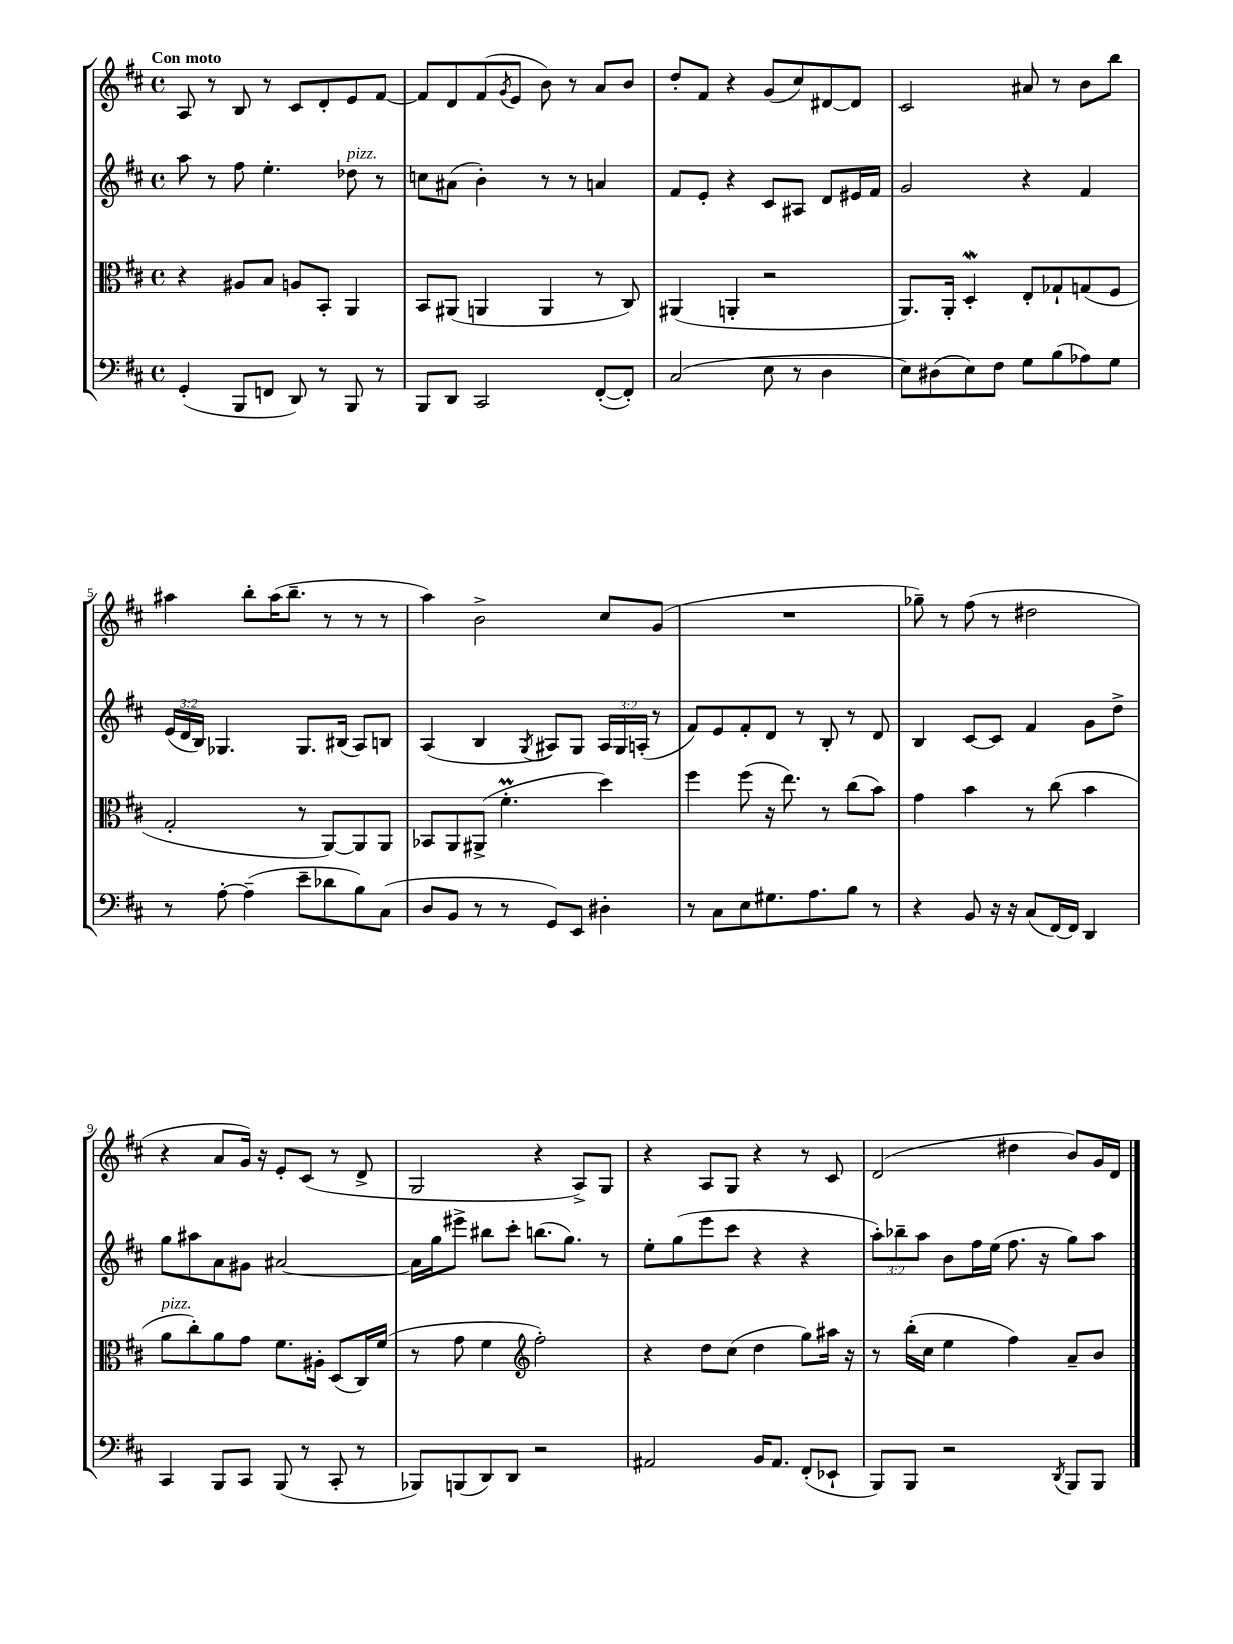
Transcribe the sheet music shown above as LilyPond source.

<<
\new StaffGroup <<
\new Staff = "s0" {
    \clef treble \key d \major \defaultTimeSignature \time 4/4 \tempo "Con moto"
    a8 r8 b8 r8 cis'8 d'8-. e'8 fis'8~ |
    fis'8 d'8 fis'8( \acciaccatura { g'8 } e'8 b'8) r8 a'8 b'8 |
    d''8-. fis'8 r4 g'8( cis''8) dis'8~ dis'8 |
    cis'2 ais'8 r8 b'8 b''8 |
    ais''4 b''8-. ais''16( b''8.-- r8 r8 r8 |
    a''4) b'2-> cis''8 g'8( |
    R1 |
    ges''8--) r8 fis''8( r8 dis''2 |
    r4 a'8 g'16) r16 e'8-. cis'8( r8 d'8-> |
    g2 r4 a8->) g8 |
    r4 a8 g8 r4 r8 cis'8 |
    d'2( dis''4 b'8) g'16 d'16 \bar "|." |
}
\new Staff = "s1" {
    \clef treble \key d \major \defaultTimeSignature \time 4/4 \override Staff.TupletNumber.text = #tuplet-number::calc-fraction-text
    a''8 r8 fis''8 e''4.-. des''8^\markup { \italic "pizz." } r8 |
    c''8 ais'8( b'4-.) r8 r8 a'4 |
    fis'8 e'8-. r4 cis'8 ais8 d'8 eis'16 fis'16 |
    g'2 r4 fis'4 |
    \tuplet 3/2 { e'16( d'16 b16) } ges4. ges8. bis16( a8) b8 |
    a4( b4 \acciaccatura { g8 } ais8) g8 \tuplet 3/2 { ais16 g16 a16-.( } r8 |
    fis'8) e'8 fis'8-. d'8 r8 b8-. r8 d'8 |
    b4 cis'8~ cis'8 fis'4 g'8 d''8-> |
    g''8 ais''8 a'8 gis'8 ais'2~ |
    ais'16 g''16 eis'''8-> bis''8 cis'''8-. b''8.( g''8.) r8 |
    e''8-. g''8( e'''8 cis'''8 r4 r4 |
    \tuplet 3/2 { a''8-.) bes''8-- a''8 } b'8 fis''16 e''16( fis''8. r16 g''8) a''8 \bar "|." |
}
\new Staff = "s2" {
    \clef alto \key d \major \defaultTimeSignature \time 4/4
    r4 ais8 b8 a8 b,8-. a,4 |
    b,8 ais,8( a,4 a,4 r8 cis8) |
    ais,4( a,4-. r2 |
    a,8.) a,16-. d4-.\mordent e8-. ges8-! g8( fis8 |
    g2-. r8 a,8~) a,8 a,8 |
    bes,8 a,8 ais,8->( fis'4.-.\prall d''4) |
    fis''4 fis''8( r16 e''8.) r8 cis''8( b'8) |
    g'4 b'4 r8 cis''8( b'4 |
    a'8^\markup { \italic "pizz." } cis''8-.) a'8 g'8 fis'8. ais16-. d8( cis16) fis'16( |
    r8 g'8 fis'4 \clef treble fis''2-.) |
    r4 d''8 cis''8( d''4 g''8) ais''16 r16 |
    r8 b''16-.( cis''16 e''4 fis''4) a'8-- b'8 \bar "|." |
}
\new Staff = "s3" {
    \clef bass \key d \major \defaultTimeSignature \time 4/4
    g,4-.( b,,8 f,8 d,8) r8 b,,8 r8 |
    b,,8 d,8 cis,2 fis,8~-.( fis,8-.) |
    cis2( e8 r8 d4 |
    e8) dis8( e8) fis8 g8 b8( aes8) g8 |
    r8 a8~-. a4--( e'8-- des'8 b8) cis8( |
    d8 b,8 r8 r8 g,8) e,8 dis4-. |
    r8 cis8 e8 gis8. a8. b8 r8 |
    r4 b,8 r16 r16 cis8( fis,16~) fis,16 d,4 |
    cis,4 b,,8 cis,8 b,,8( r8 cis,8-. r8 |
    bes,,8) b,,8( d,8) d,8 r2 |
    ais,2 b,16 ais,8. fis,8-.( ees,8-! |
    b,,8) b,,8 r2 \acciaccatura { d,8 } b,,8 b,,8 \bar "|." |
}
>>
>>
